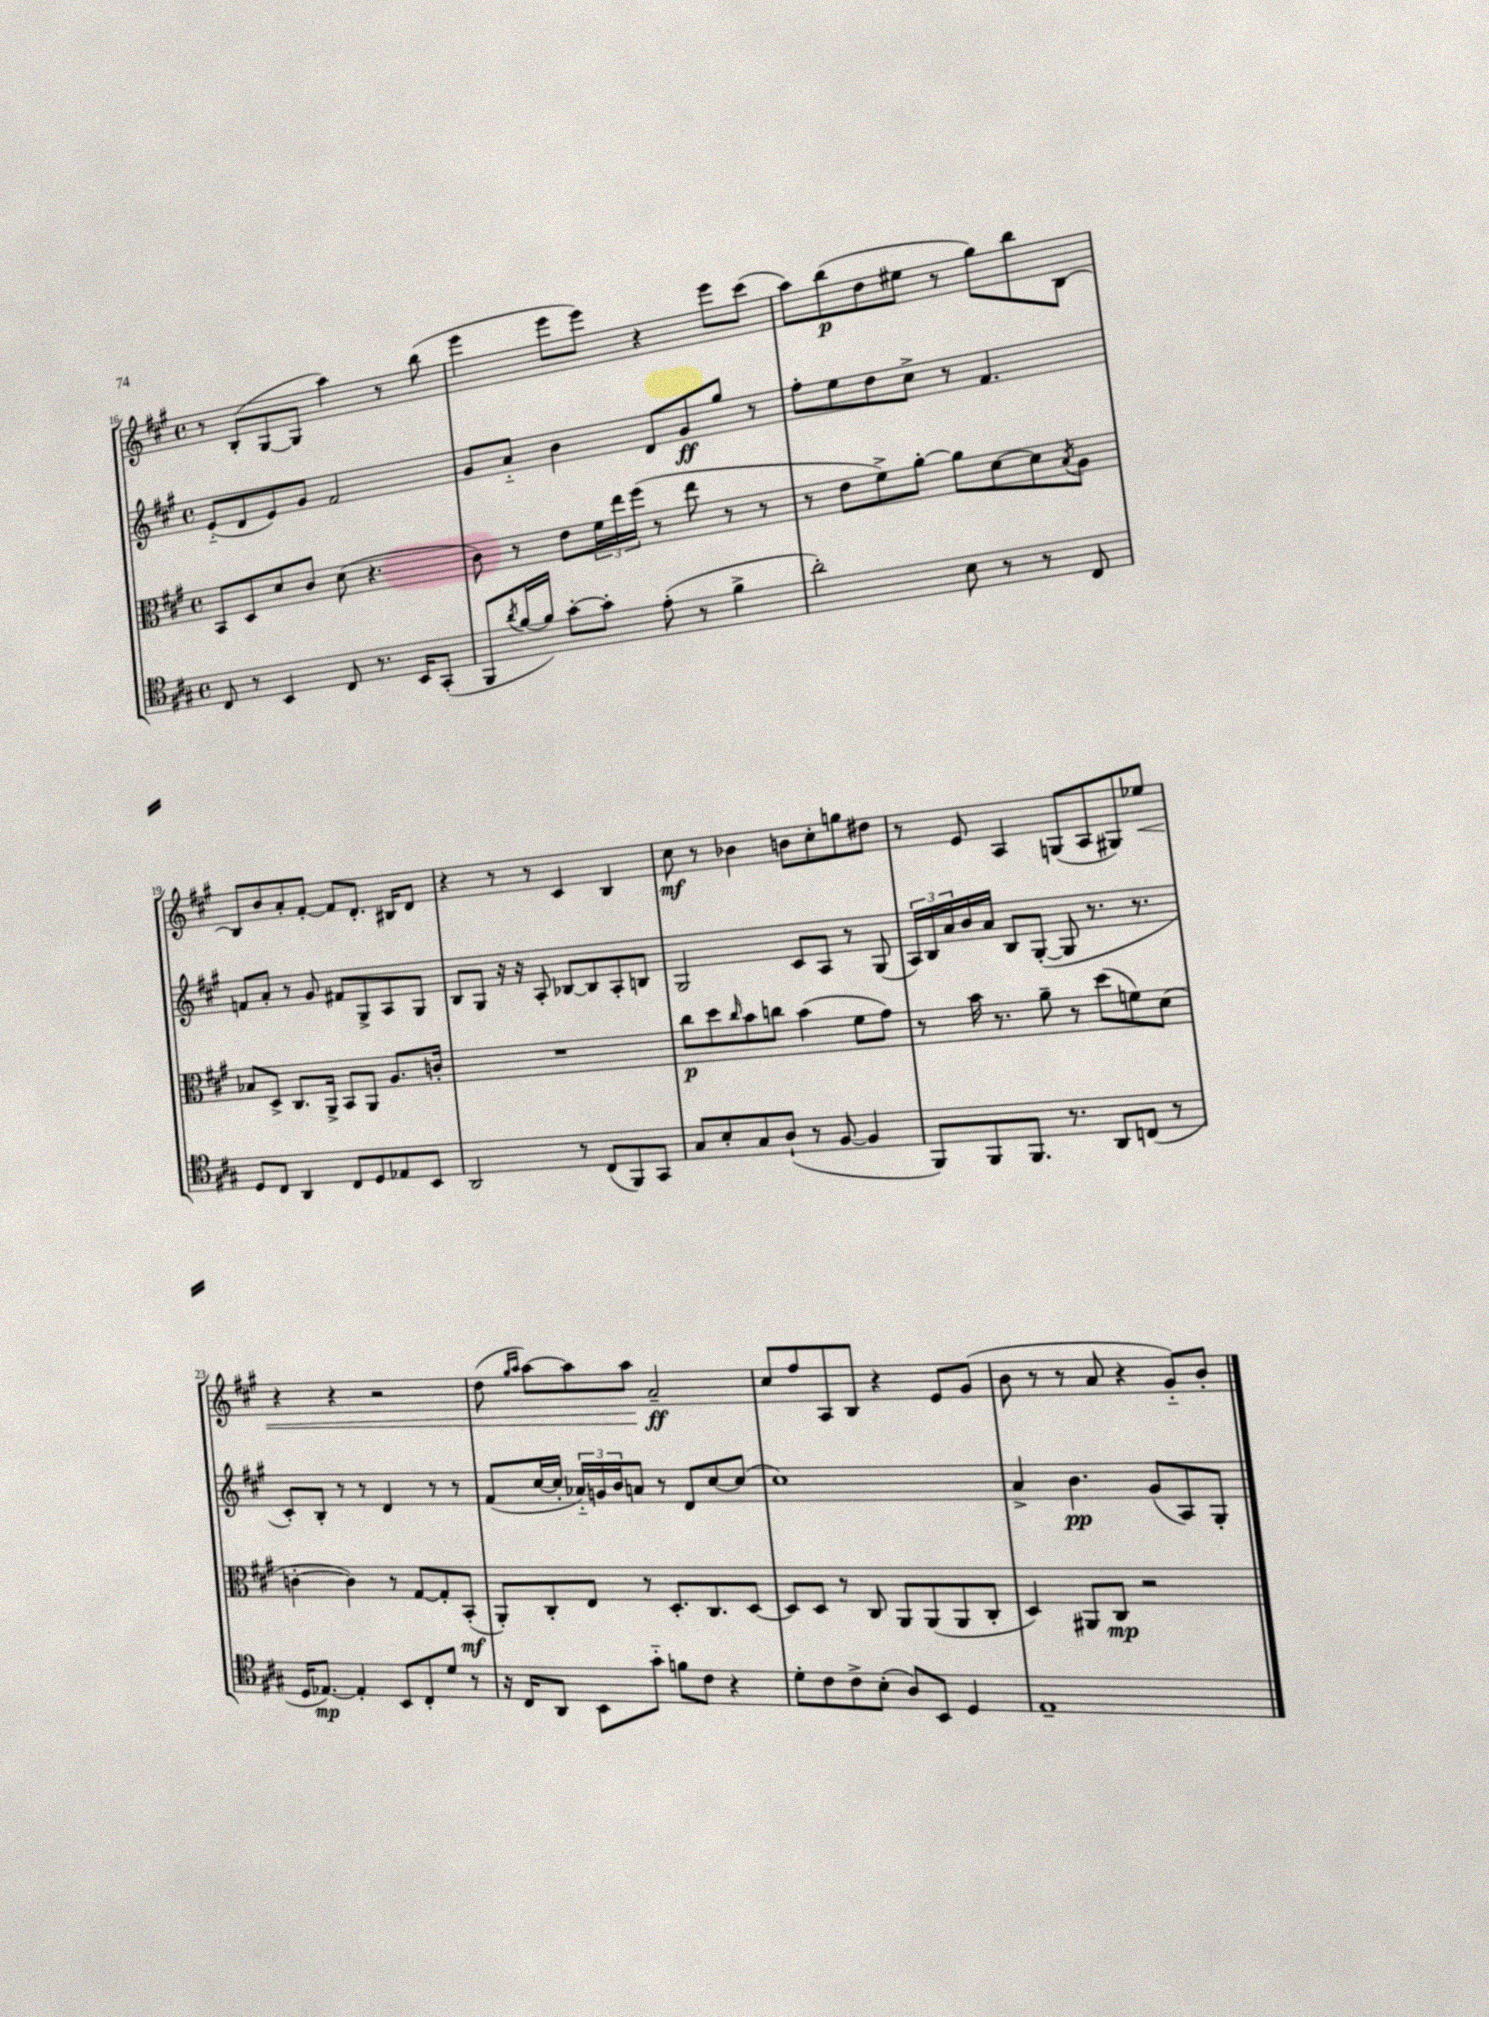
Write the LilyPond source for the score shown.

<<
\new StaffGroup <<
\new Staff = "s0" {
    \clef treble \key a \major \defaultTimeSignature \time 4/4
    r8 b8-.( gis8~ gis8 a''4) r8 b''8( |
    e'''4 e'''8 e'''8) r4 e'''8 cis'''8( |
    a''8) b''8\p( d''8 eis''8 r8 gis''8) b''8 b8~ |
    b8 b'8 a'8-. fis'8~-. fis'8 d'8.-. bis16 d'8 |
    r4 r8 r8 cis'4 b4 |
    cis''8\mf r8 bes'4 b'8 cis''8-. g''8 dis''8 |
    r8 e'8 a4 g8( a8 gis8) ees''8\< |
    r4 r4 r2 |
    d''8( \grace { gis''16 a''16 } a''8~) a''8 a''8\! a'2--\ff |
    cis''8 fis''8 a8 b8 r4 e'8 gis'8( |
    b'8 r8 r8 a'8 r4 gis'8-_) b'8-. \bar "|." |
}
\new Staff = "s1" {
    \clef treble \key a \major \defaultTimeSignature \time 4/4
    e'8-_( d'8 e'8) gis'8 fis'2 |
    gis'8 a'8-_ b'4 d'8 gis'8\ff gis''8 r8 |
    fis''8-. e''8 d''8 cis''8-> r8 fis'4. |
    f'8 a'8-. r8 gis'8 fis'8 gis8-> a8 gis8 |
    b8 gis8 r16 r16 a8-. bes8~ bes8 a8-. b8 |
    gis2 cis'8 a8 r8 gis8( |
    \tuplet 3/2 { a16) b16 a'16 } b'16 a'16 b8 gis8~-.( gis8 r8. r8. |
    cis'8-.) b8-. r8 r8 d'4 r8 r8 |
    fis'8( cis''16~ cis''16-. \tuplet 3/2 { aes'16-_) g'16 b'16 } a'8 r8 d'8 cis''8~ cis''8( |
    cis''1) |
    a'4-> b'4.\pp gis'8( a8) gis8-. \bar "|." |
}
\new Staff = "s2" {
    \clef alto \key a \major \defaultTimeSignature \time 4/4
    b,8 d8 d'8 cis'8 d'8( r4. |
    cis'8) r8 e'8 \tuplet 3/2 { fis'16 e''16 fis''16( } r8 e''8 r8 r8 |
    r8 e'8 fis'8->) a'8~-. a'8 d'8~ d'8 \acciaccatura { b8 } a8 |
    bes8 d8-> cis8. a,16-> b,8 a,8 a8. c'16-. |
    R1 |
    cis''8\p d''8 \grace { cis''16 } b'8 c''8 b'4( fis'8 gis'8) |
    r8 b'16 r8. a'8-- r8 d''8( f'8) d'8( |
    c'4~-. c'4) r8 gis8~ gis8-. b,8-.\mf( |
    a,8-.) cis8-. e8 r8 d8.-. cis8. d8~ |
    d8 d8 r8 cis8 a,8 a,8( a,8 cis8-. |
    d4) ais,8 cis8\mp r2 \bar "|." |
}
\new Staff = "s3" {
    \clef tenor \key a \major \defaultTimeSignature \time 4/4
    cis8 r8 b,4 cis8 r8. b,16 gis,8-.( |
    fis,8 \acciaccatura { a'8 } fis'16~ fis'16) gis'8~-. gis'8-. e'8-.( r8 fis'4-> |
    a'2-.) b8 r8 r8 cis8 |
    d8 cis8 a,4 cis8 d8 ees8 b,8 |
    a,2 r8 cis8( fis,8) gis,8 |
    gis8 b8-. gis8 a8-!( r8 fis8~ fis4 |
    fis,8) fis,8 fis,8. r8. a,8 c8( r8 |
    d16 ees8.~\mp) ees4-. b,8 cis8-. d'8 r8 |
    r16 cis16 a,8 b,8 gis'8-_ f'8 cis'8 r4 |
    d'8-. cis'8 cis'8-> b8-.( a8) b,8 d4 |
    e1-- \bar "|." |
}
>>
>>
\layout { \context { \Score currentBarNumber = #16 } }
